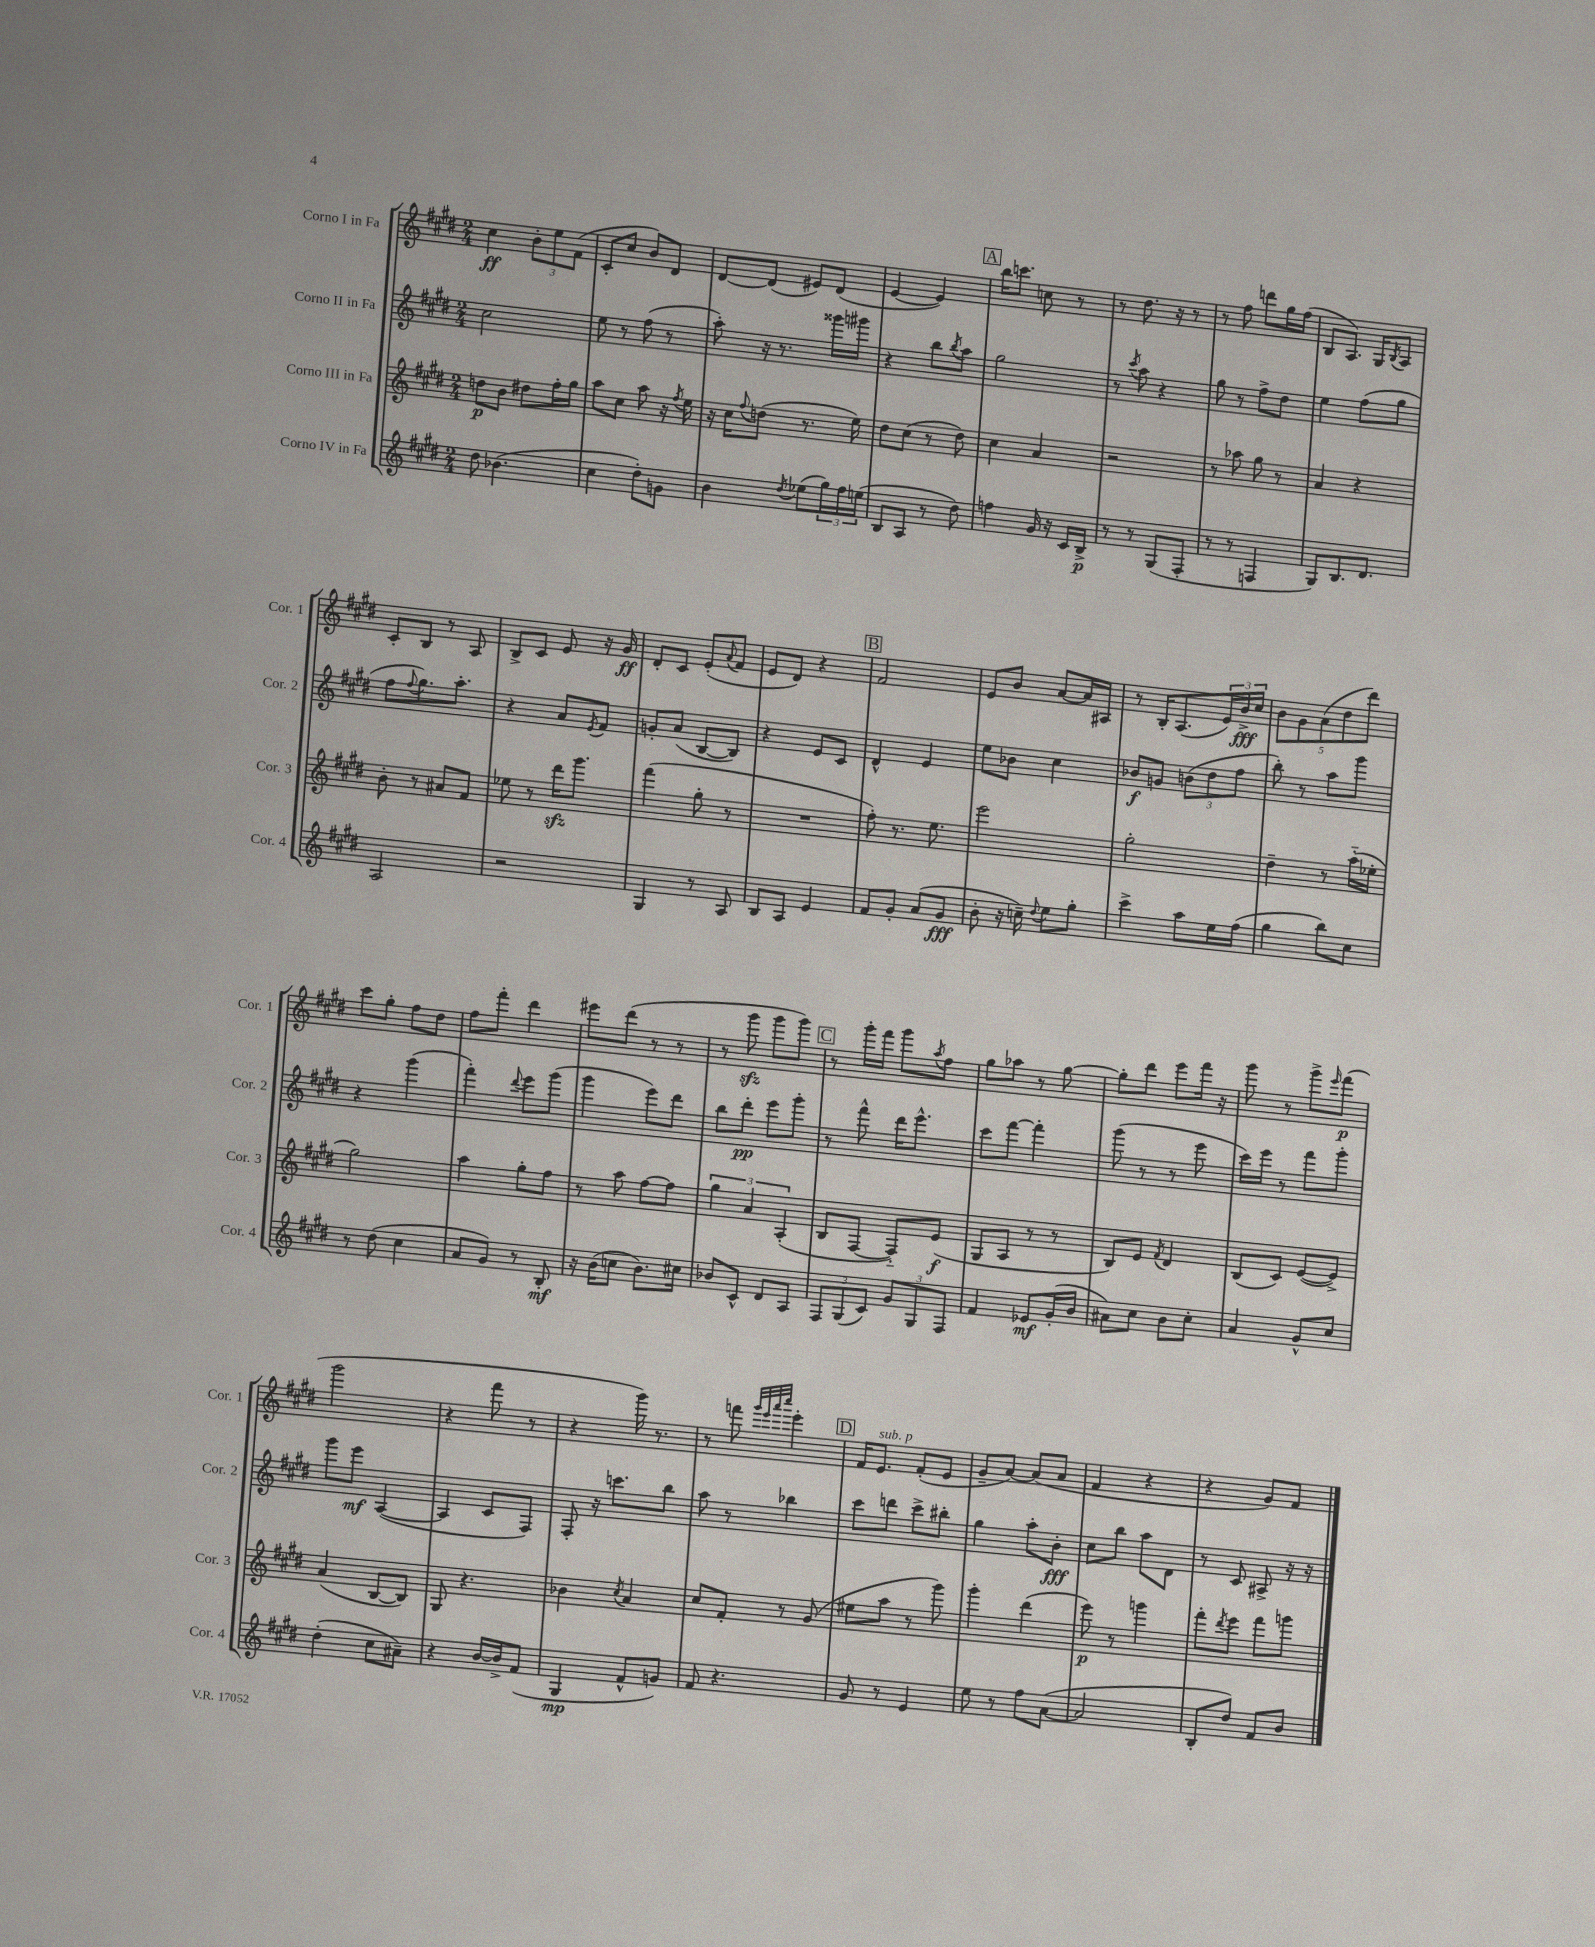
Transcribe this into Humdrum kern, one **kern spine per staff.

**kern	**dynam	**kern	**dynam	**kern	**dynam	**kern	**dynam
*part4	*part4	*part3	*part3	*part2	*part2	*part1	*part1
*staff4	*staff4	*staff3	*staff3	*staff2	*staff2	*staff1	*staff1
*I"Corno IV in Fa	*	*I"Corno III in Fa	*	*I"Corno II in Fa	*	*I"Corno I in Fa	*
*I'Cor. 4	*	*I'Cor. 3	*	*I'Cor. 2	*	*I'Cor. 1	*
*clefG2	*	*clefG2	*	*clefG2	*	*clefG2	*
*k[f#c#g#d#]	*	*k[f#c#g#d#]	*	*k[f#c#g#d#]	*	*k[f#c#g#d#]	*
*M2/4	*	*M2/4	*	*M2/4	*	*M2/4	*
=1	=1	=1	=1	=1	=1	=1	=1
8dd#\	.	8ddn\L	p	2cc#\	.	4cc#\	ff
(4.b-X\	.	8b\J	.	.	.	.	.
.	.	8dd#X\L	.	.	.	12b'\L	.
.	.	.	.	.	.	12ee\	.
.	.	16ff#'\L	.	.	.	.	.
.	.	.	.	.	.	(12f#\J	.
.	.	16gg#\JJ	.	.	.	.	.
=2	=2	=2	=2	=2	=2	=2	=2
4cc#\	.	8aa\L	.	8ee\	.	8c#'/L	.
.	.	8cc#\J	.	8r	.	8cc#/J	.
8dd#'\L)	.	8aa\	.	(8ff#\	.	8b/L)	.
8gn\J	.	16r	.	8r	.	8d#/J	.
.	.	8qff#/	.	.	.	.	.
.	.	16ee\	.	.	.	.	.
=3	=3	=3	=3	=3	=3	=3	=3
4b\	.	16r	.	8aa'\)	.	[8d#/L	.
.	.	16cc#\KL	.	.	.	.	.
.	.	8qqff#/	.	.	.	.	.
.	.	(8ddn\J	.	16r	.	(8d#/J]	.
.	.	.	.	8.r	.	.	.
8qdd#/	.	.	.	.	.	.	.
(8ee-X\L	.	8.r	.	.	.	8e#X/L)	.
24gg#\L)	.	.	.	16ggg##X\LL	.	(8d#/J	.
24ff#\	.	.	.	.	.	.	.
.	.	16ee\)	.	16ggg#X\JJ	.	.	.
(24een\JJ	.	.	.	.	.	.	.
=4	=4	=4	=4	=4	=4	=4	=4
8B/L	.	8dd#\L	.	4r	.	[4e/	.
8A/J	.	(8cc#\J	.	.	.	.	.
8r	.	8r	.	8bb\L	.	4e/])	.
.	.	.	.	8qbb/	.	.	.
8dd#\)	.	8dd#\)	.	8aa\J	.	.	.
!!LO:REH:place=s1:t=A
=5	=5	=5	=5	=5	=5	=5	=5
4ffn\	.	4cc#\	.	2gg#\	.	16bb\KL	.
.	.	.	.	.	.	8.cccn\J	.
16g#/	.	4a/	.	.	.	8ccn\	.
16r	.	.	.	.	.	.	.
16c#/LL	.	.	.	.	.	8r	.
16B^/JJ	p	.	.	.	.	.	.
=6	=6	=6	=6	=6	=6	=6	=6
8r	.	2r	.	8r	.	8r	.
.	.	.	.	8qccc#/	.	.	.
8r	.	.	.	8aa\	.	8.dd#\	.
(8G#/L	.	.	.	4r	.	.	.
.	.	.	.	.	.	16r	.
8F#'/J	.	.	.	.	.	8r	.
=7	=7	=7	=7	=7	=7	=7	=7
8r	.	8r	.	8gg#\	.	8r	.
8r	.	8aa-X\	.	8r	.	8ff#\	.
4Fn/	.	8gg#\	.	8ff#^\L	.	8dddn\L	.
.	.	8r	.	8dd#\J	.	16gg#\L	.
.	.	.	.	.	.	(16ff#\JJ	.
=8	=8	=8	=8	=8	=8	=8	=8
8G#/L)	.	4a/	.	4ee\	.	8B/L	.
8.B/	.	.	.	.	.	8.A/J)	.
.	.	4r	.	(8ff#\L	.	.	.
8.d#/J	.	.	.	.	.	16G#/KL	.
.	.	.	.	.	.	8qB/	.
.	.	.	.	8gg#\J	.	8A/J	.
!!LO:LB:g=z
=9	=9	=9	=9	=9	=9	=9	=9
2A/	.	8b'\	.	8ff#\L	.	8c#'/L	.
.	.	.	.	8qqff#/	.	.	.
.	.	8r	.	8.gg#\)	.	8B/J	.
.	.	8a#X/L	.	.	.	8r	.
.	.	.	.	8.aa'\J	.	.	.
.	.	8f#/J	.	.	.	8A/	.
=10	=10	=10	=10	=10	=10	=10	=10
2r	.	8ee-X\	.	4r	.	8B^/L	.
.	.	8r	.	.	.	8c#/J	.
.	.	16ddd#zz\KL	.	8a/L	.	8e/	.
.	.	8.ggg#\J	.	.	.	.	.
.	.	.	.	8qe/	.	.	.
.	.	.	.	8f#/J	.	16r	.
.	.	.	.	.	.	16g#/	ff
=11	=11	=11	=11	=11	=11	=11	=11
4G#/	.	(4fff#\	.	8gn'/L	.	8d#'/L	.
.	.	.	.	(8a/J	.	8c#/J	.
8r	.	8gg#'\	.	[8B/L	.	(8e'/L	.
.	.	.	.	.	.	8qqa/	.
8A/	.	8r	.	8B/J])	.	8f#/J	.
=12	=12	=12	=12	=12	=12	=12	=12
8B/L	.	2r	.	4r	.	8e/L	.
8A/J	.	.	.	.	.	8d#/J)	.
4e/	.	.	.	8e/L	.	4r	.
.	.	.	.	8c#/J	.	.	.
!!LO:REH:place=s1:t=B
=13	=13	=13	=13	=13	=13	=13	=13
8f#/L	.	8ff#'\)	.	4d#^^/	.	2f#/	.
8g#'/J	.	8.r	.	.	.	.	.
(8a/L	.	.	.	4e/	.	.	.
.	.	8.ee\	.	.	.	.	.
8g#/J	fff	.	.	.	.	.	.
=14	=14	=14	=14	=14	=14	=14	=14
8b'\	.	2eee\	.	8ee\L	.	8e/L	.
16r	.	.	.	8b-X\J	.	8b/J	.
16ccn~\)	.	.	.	.	.	.	.
8qqdd#/	.	.	.	.	.	.	.
8ee\L	.	.	.	4cc#\	.	[8a/L	.
8gg#'\J	.	.	.	.	.	16a/L]	.
.	.	.	.	.	.	16A#X/JJ	.
=15	=15	=15	=15	=15	=15	=15	=15
4ccc#^\	.	2gg#'\	.	8b-X/L	f	8r	.
.	.	.	.	8gn/J	.	16B'/KL	.
.	.	.	.	.	.	(8.A/	.
8aa\L	.	.	.	(12bn\L	.	.	.
.	.	.	.	12dd#\	.	.	.
16ee\L	.	.	.	.	.	24e/L)	.
.	.	.	.	12ff#\J	.	24b^/	fff
(16ff#\JJ	.	.	.	.	.	.	.
.	.	.	.	.	.	24cc#/JJ	.
=16	=16	=16	=16	=16	=16	=16	=16
4gg#\	.	4dd#~\	.	8bb'\)	.	10b\L	.
.	.	.	.	.	.	10g#\	.
.	.	.	.	8r	.	.	.
.	.	.	.	.	.	(10a\	.
8bb\L)	.	8r	.	8aa\L	.	.	.
.	.	.	.	.	.	10dd#\	.
8cc#\J	.	(16aa\LL	.	8ggg#\J	.	.	.
.	.	.	.	.	.	10ddd#\J)	.
.	.	16ee-X'\JJ	.	.	.	.	.
!!LO:LB:g=z
=17	=17	=17	=17	=17	=17	=17	=17
8r	.	2gg#\)	.	4r	.	8ccc#\L	.
(8dd#\	.	.	.	.	.	8gg#'\J	.
4cc#\	.	.	.	(4ggg#\	.	8ff#\L	.
.	.	.	.	.	.	8dd#\J	.
=18	=18	=18	=18	=18	=18	=18	=18
8a/L	.	4aa\	.	4fff#'\)	.	8ff#\L	.
8g#/J)	.	.	.	.	.	8fff#'\J	.
.	.	.	.	8qqddd#/	.	.	.
8r	.	8gg#'\L	.	8eee\L	.	4ddd#\	.
8B'/	mf	8ff#\J	.	(8ggg#\J	.	.	.
=19	=19	=19	=19	=19	=19	=19	=19
16r	.	8r	.	4ggg#\	.	8eee#X\L	.
(16b\KL	.	.	.	.	.	.	.
8ccn\J	.	8aa\	.	.	.	(8ddd#\J	.
8.b\L)	.	[8ff#\L	.	8eee\L)	.	8r	.
.	.	8ff#\J]	.	8ddd#\J	.	8r	.
16cc#X\Jk	.	.	.	.	.	.	.
=20	=20	=20	=20	=20	=20	=20	=20
8b-X/L	.	6gg#\	.	8bb\L	.	8r	.
8c#^^/J	.	.	.	8ddd#'\J	pp	8ggg#zz\	.
.	.	6a/	.	.	.	.	.
8d#/L	.	.	.	8eee\L	.	8ggg#\L	.
.	.	(6A'/	.	.	.	.	.
8A/J	.	.	.	8ggg#'\J	.	8ggg#\J)	.
!!LO:REH:place=s1:t=C
=21	=21	=21	=21	=21	=21	=21	=21
12F#/L	.	8B/L	.	8r	.	8r	.
(12G#/	.	.	.	.	.	.	.
.	.	[8F#/J	.	8fff#^^\	.	16ggg#'\LL	.
12c#/J)	.	.	.	.	.	.	.
.	.	.	.	.	.	16fff#\JJ	.
12g#/L	.	8F#/L])	.	16ddd#\KL	.	8ggg#\L	.
.	.	.	.	8.eee^^\J	.	.	.
12G#/	.	.	.	.	.	.	.
.	.	.	.	.	.	8qaa/	.
.	.	(8e/J	f	.	.	8ff#\J	.
12F#/J	.	.	.	.	.	.	.
=22	=22	=22	=22	=22	=22	=22	=22
4f#/	.	8G#/L	.	8ccc#\L	.	8gg#\L	.
.	.	8A/J	.	[8fff#\J	.	8aa-X\J	.
8e-X/L	mf	8r	.	4fff#'\]	.	8r	.
(16g#'/L	.	8r	.	.	.	[8gg#\	.
16b/JJ	.	.	.	.	.	.	.
=23	=23	=23	=23	=23	=23	=23	=23
8a#X\L)	.	8B/L)	.	(8ggg#\	.	8gg#'\L]	.
8cc#\J	.	8e/J	.	8r	.	8ddd#\J	.
.	.	8qf#/	.	.	.	.	.
8b\L	.	4d#/	.	8r	.	8eee\L	.
8cc#'\J	.	.	.	8eee\	.	16fff#\Jk	.
.	.	.	.	.	.	16r	.
=24	=24	=24	=24	=24	=24	=24	=24
4a/	.	(8B/L	.	16ccc#\LL)	.	8ggg#\	.
.	.	.	.	16eee\JJ	.	.	.
.	.	8c#/J)	.	8r	.	8r	.
8g#^^/L	.	([8e/L	.	8fff#\L	.	8ggg#^\L	.
.	.	.	.	.	.	16qqeee/	.
8cc#/J	.	8e^/J])	.	8ggg#'\J	.	(8fff#\J	p
!!LO:LB:g=z
=25	=25	=25	=25	=25	=25	=25	=25
(4dd#'\	.	(4a/	.	8ggg#\L	.	2ggg#\	.
.	.	.	.	8eee\J	mf	.	.
8cc#\L	.	[8B/L	.	([4A/	.	.	.
8a#X~\J)	.	8B/J])	.	.	.	.	.
=26	=26	=26	=26	=26	=26	=26	=26
4r	.	8G#/	.	4A/]	.	4r	.
.	.	4.r	.	.	.	.	.
[16b/LL	.	.	.	8c#/L	.	8fff#\	.
16b^/J]	.	.	.	.	.	.	.
(8f#/J	.	.	.	8F#/J)	.	8r	.
=27	=27	=27	=27	=27	=27	=27	=27
4G#/	mp	4b-X\	.	8F#'/	.	4r	.
.	.	.	.	16r	.	.	.
.	.	.	.	8.cccn\L	.	.	.
.	.	8qcc#/	.	.	.	.	.
8f#^^/L	.	4a/	.	.	.	16ggg#\)	.
.	.	.	.	.	.	8.r	.
8gn/J)	.	.	.	8bb\J	.	.	.
=28	=28	=28	=28	=28	=28	=28	=28
8f#/	.	8cc#/L	.	8aa\	.	8r	.
4.r	.	8f#'/J	.	8r	.	8fffn\	.
.	.	.	.	.	.	32qqggg#/LLL	.
.	.	.	.	.	.	32qqeee/	.
.	.	.	.	.	.	32qqaaa/	.
.	.	.	.	.	.	32qqcccc#/JJJ	.
.	.	8r	.	4bb-X\	.	4eee'\	.
.	.	(8g#/	.	.	.	.	.
!!LO:REH:place=s1:t=D
=29	=29	=29	=29	=29	=29	=29	=29
8g#/	.	8ee#X\L	.	8ccc#\L	.	16f#/KL	.
!	!	!	!	!	!	!LO:TX:a:i:t=sub. p	!
.	.	.	.	.	.	8.e/J	.
8r	.	8aa\J	.	8dddn\J	.	.	.
4e/	.	8r	.	8ccc#^\L	.	(8f#'/L	.
.	.	8ggg#\)	.	8bb#X'\J	.	8e/J	.
=30	=30	=30	=30	=30	=30	=30	=30
8ee\	.	4ggg#'\	.	4gg#\	.	8g#~/L	.
8r	.	.	.	.	.	[8a/J)	.
8ff#\L	.	(4ddd#\	.	8aa'\L	.	(8a/L]	.
([8a\J	.	.	.	8b'\J	fff	8a/J	.
=31	=31	=31	=31	=31	=31	=31	=31
2a/]	.	8eee\)	p	8cc#\L	.	4f#/	.
.	.	8r	.	8bb\J	.	.	.
.	.	4gggn\	.	8aa\L	.	4r	.
.	.	.	.	8d#\J	.	.	.
=32	=32	=32	=32	=32	=32	=32	=32
8B'/L	.	8fff#'\L	.	8r	.	4r	.
.	.	8qddd#/	.	.	.	.	.
8dd#/J)	.	8eee\J	.	8c#/	.	.	.
8f#/L	.	8fff#\L	.	8A#X^/	.	8g#/L)	.
8b/J	.	8gggn\J	.	16r	.	8f#/J	.
.	.	.	.	16r	.	.	.
==	==	==	==	==	==	==	==
*-	*-	*-	*-	*-	*-	*-	*-
